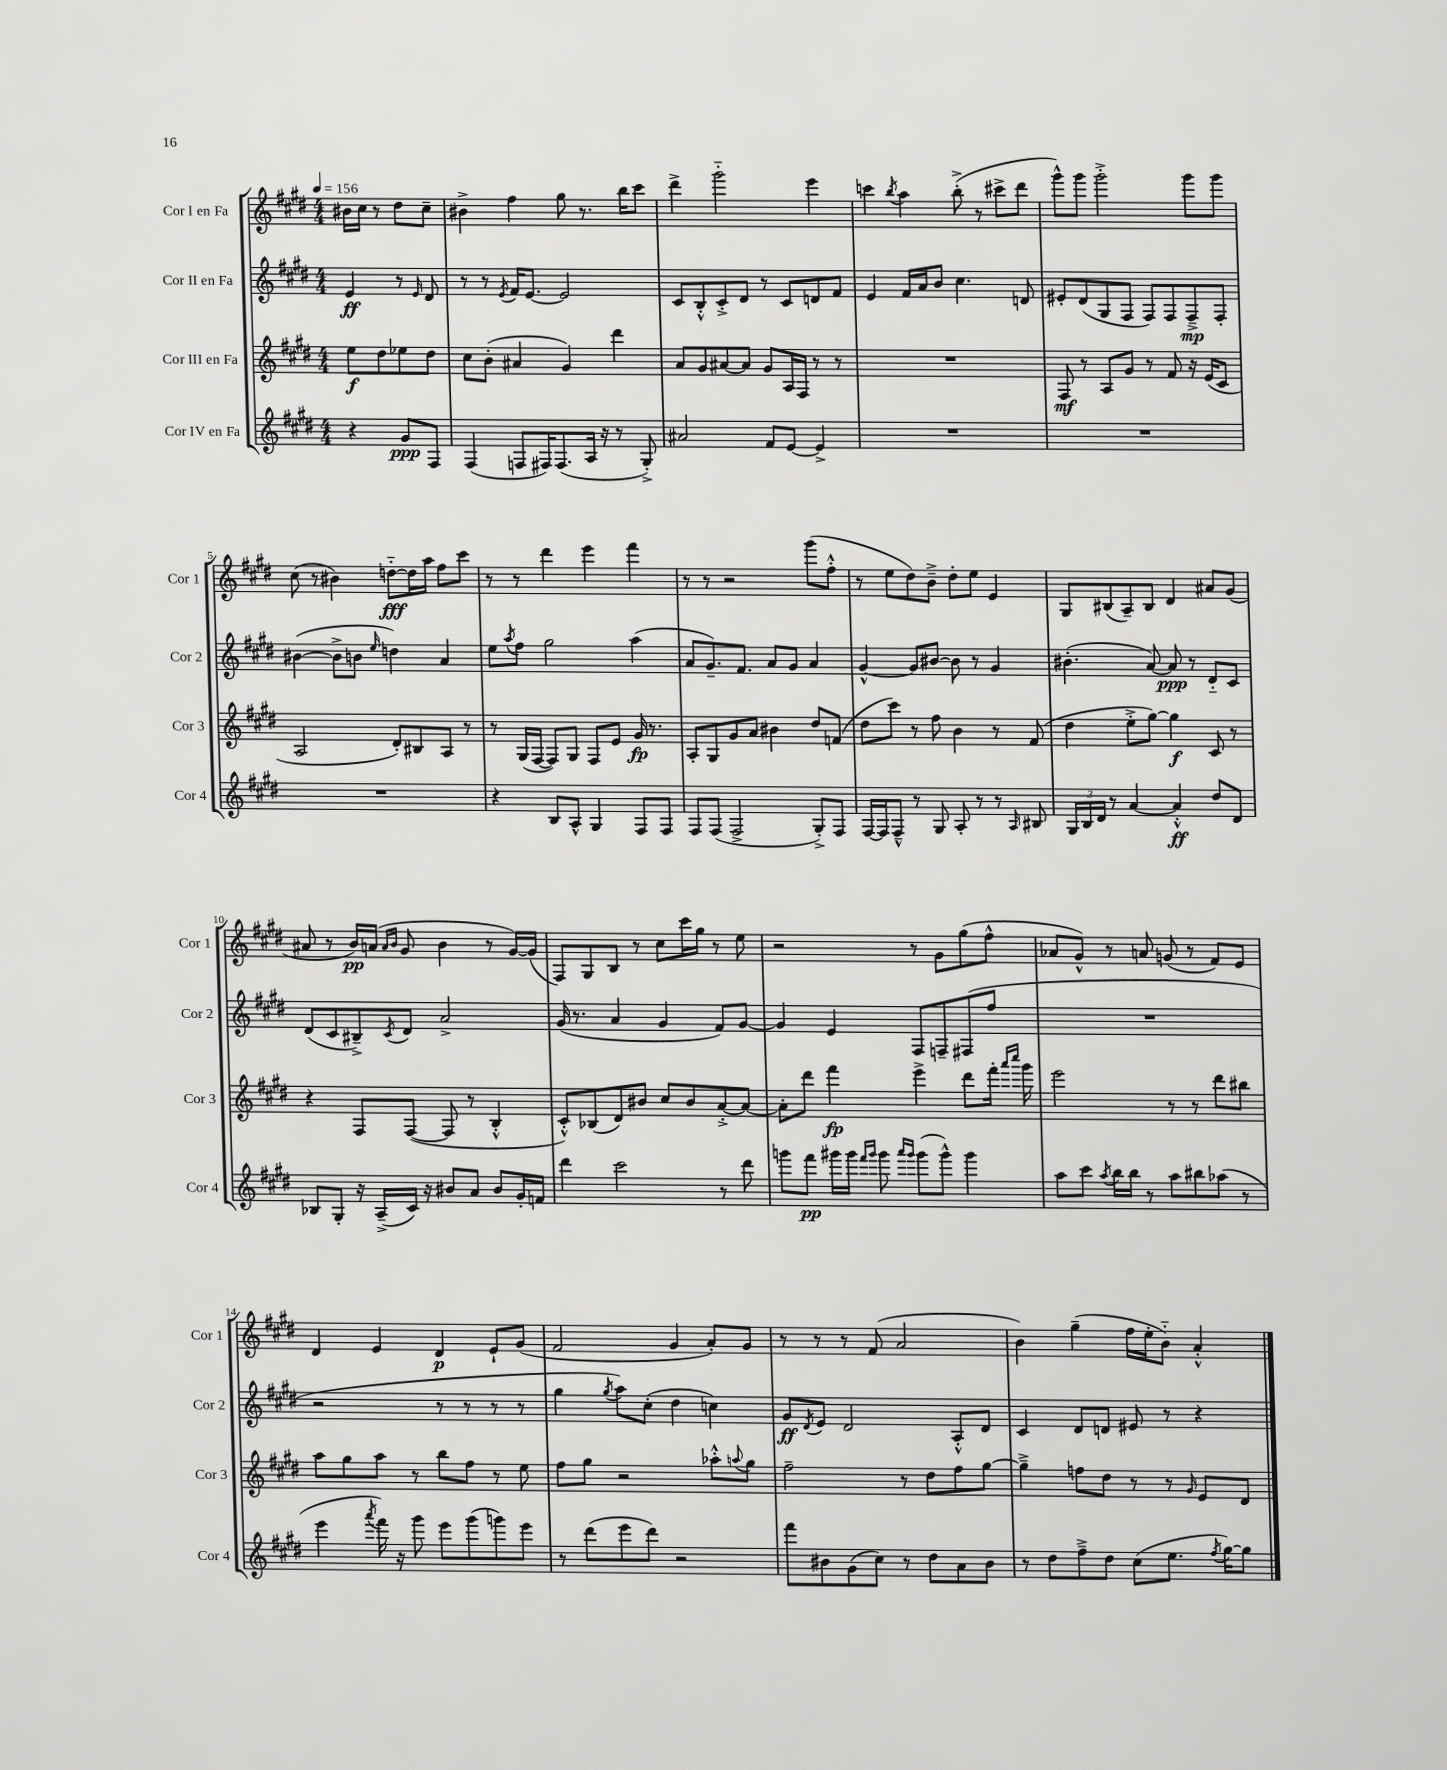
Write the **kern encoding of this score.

**kern	**dynam	**kern	**dynam	**kern	**dynam	**kern	**dynam
*part4	*part4	*part3	*part3	*part2	*part2	*part1	*part1
*staff4	*staff4	*staff3	*staff3	*staff2	*staff2	*staff1	*staff1
*I"Cor IV en Fa	*	*I"Cor III en Fa	*	*I"Cor II en Fa	*	*I"Cor I en Fa	*
*I'Cor 4	*	*I'Cor 3	*	*I'Cor 2	*	*I'Cor 1	*
*clefG2	*	*clefG2	*	*clefG2	*	*clefG2	*
*k[f#c#g#d#]	*	*k[f#c#g#d#]	*	*k[f#c#g#d#]	*	*k[f#c#g#d#]	*
*M4/4	*	*M4/4	*	*M4/4	*	*M4/4	*
*MM156	*	*MM156	*	*MM156	*	*MM156	*
=	=	=	=	=	=	=	=
4r	.	8ee\L	f	4e/	ff	16b#X\LL	.
.	.	.	.	.	.	16cc#\JJ	.
.	.	8dd#\	.	.	.	8r	.
8g#/L	ppp	8ee-X\	.	8r	.	8dd#\L	.
.	.	.	.	16qqe/	.	.	.
8F#/J	.	8dd#\J	.	8d#/	.	8cc#~\J	.
=1	=1	=1	=1	=1	=1	=1	=1
(4F#/	.	8cc#\L	.	8r	.	4b#X^\	.
.	.	(8b'\J	.	8r	.	.	.
.	.	.	.	8qe/	.	.	.
8Fn/L	.	4a#X/	.	16f#/KL	.	4ff#\	.
.	.	.	.	[8.e/J	.	.	.
16F#X/K)	.	.	.	.	.	.	.
(8.F#/	.	.	.	.	.	.	.
.	.	4g#/)	.	2e/]	.	8gg#\	.
16A/Jk	.	.	.	.	.	8.r	.
16r	.	.	.	.	.	.	.
8r	.	4ddd#\	.	.	.	.	.
.	.	.	.	.	.	16bb\KL	.
8G#'^/)	.	.	.	.	.	8ccc#\J	.
=2	=2	=2	=2	=2	=2	=2	=2
2a#X/	.	8a/L	.	8c#/L	.	4ddd#^\	.
.	.	8g#/	.	8B'^^/	.	.	.
.	.	[8a#X/	.	8c#'^/	.	2ggg#\	.
.	.	8a#/J]	.	8d#/J	.	.	.
8f#/L	.	8g#/L	.	8r	.	.	.
[8e/J	.	16A/L	.	8c#/L	.	.	.
.	.	16F#/JJ	.	.	.	.	.
4e^/]	.	8r	.	8dn/	.	4eee\	.
.	.	8r	.	8f#/J	.	.	.
=3	=3	=3	=3	=3	=3	=3	=3
1r	.	1r	.	4e/	.	4cccn\	.
.	.	.	.	.	.	8qbb/	.
.	.	.	.	16f#/LL	.	4aa\	.
.	.	.	.	16a/J	.	.	.
.	.	.	.	8b/J	.	.	.
.	.	.	.	4.cc#\	.	(8bb'^\	.
.	.	.	.	.	.	8r	.
.	.	.	.	.	.	8ccc#X^\L	.
.	.	.	.	8dn/	.	8ddd#\J	.
=4	=4	=4	=4	=4	=4	=4	=4
1r	.	8F#/	mf	8e#X'/L	.	8ggg#^^\L)	.
.	.	8r	.	(8d#/	.	8ggg#\J	.
.	.	8A/L	.	8G#/	.	2ggg#'^\	.
.	.	8g#/J	.	8F#/J	.	.	.
.	.	8r	.	8F#/L)	.	.	.
.	.	8f#/	.	8F#/	.	.	.
.	.	16r	.	8F#~^/	mp	8ggg#\L	.
.	.	(16e/KL	.	.	.	.	.
.	.	8c#/J	.	8F#'/J	.	8ggg#\J	.
!!LO:LB:g=z
=5	=5	=5	=5	=5	=5	=5	=5
1r	.	2A/	.	([4b#X\	.	(8cc#\	.
.	.	.	.	.	.	8r	.
.	.	.	.	8b#^\L]	.	4b#X\)	.
.	.	.	.	8bn\J	.	.	.
.	.	.	.	16qqee/	.	.	.
.	.	8d#'/L)	.	4ddn\)	.	[8ddn\L	fff
.	.	8B#X/	.	.	.	16dd\L]	.
.	.	.	.	.	.	16aa\JJ	.
.	.	8A/J	.	4a/	.	8ff#\L	.
.	.	8r	.	.	.	8ccc#\J	.
=6	=6	=6	=6	=6	=6	=6	=6
4r	.	8r	.	8ee\L	.	8r	.
.	.	.	.	8qaa/	.	.	.
.	.	(16G#/LL	.	8ff#\J	.	8r	.
.	.	[16F#/JJ	.	.	.	.	.
8B/L	.	8F#/L])	.	2gg#\	.	4ddd#\	.
8A^^/J	.	8G#/J	.	.	.	.	.
4G#/	.	8F#/L	.	.	.	4eee\	.
.	.	8e/J	.	.	.	.	.
8F#/L	.	16g#/	fp	(4aa\	.	4fff#\	.
.	.	8.r	.	.	.	.	.
8F#/J	.	.	.	.	.	.	.
=7	=7	=7	=7	=7	=7	=7	=7
8F#/L	.	8A'/L	.	8a/L	.	8r	.
(8F#/J	.	8G#/	.	8.g#~/)	.	8r	.
2F#^/	.	8g#/	.	.	.	2r	.
.	.	.	.	8.f#/J	.	.	.
.	.	8a/J	.	.	.	.	.
.	.	4b#X\	.	8a/L	.	.	.
.	.	.	.	8g#/J	.	.	.
8G#'^/L)	.	8dd#/L	.	4a/	.	(8ggg#\L	.
8F#/J	.	(8fn/J	.	.	.	8ff#'^^\J	.
=8	=8	=8	=8	=8	=8	=8	=8
[16F#/LL	.	8dd#\L	.	[4g#^^/	.	8r	.
16F#/J]	.	.	.	.	.	.	.
8F#~^^/J	.	8ccc#\J)	.	.	.	8ee\L	.
8r	.	8r	.	8g#/L]	.	8dd#\)	.
8G#/	.	8ff#\	.	[8b#X/J	.	8b~^\J	.
8A'/	.	4b\	.	8b#\]	.	8dd#'\L	.
8r	.	.	.	8r	.	8ee\J	.
8r	.	8r	.	4g#/	.	4e/	.
16qqA/	.	.	.	.	.	.	.
8B#X/	.	(8f#/	.	.	.	.	.
=9	=9	=9	=9	=9	=9	=9	=9
24G#/LL	.	4dd#\	.	(4.b#X'\	.	8G#/L	.
24B/	.	.	.	.	.	.	.
24d#/JJ	.	.	.	.	.	.	.
8r	.	.	.	.	.	(8B#X/	.
[4a/	.	8ee'^\L	.	.	.	8A~/)	.
.	.	[8gg#\J)	.	[8a/)	.	8B#/J	.
4a'^^/]	ff	4gg#\]	f	8a/]	ppp	4d#/	.
.	.	.	.	8r	.	.	.
8dd#/L	.	8c#/	.	8d#/L	.	8a#X/L	.
8d#/J	.	8r	.	8c#/J	.	(8g#/J	.
!!LO:LB:g=z
=10	=10	=10	=10	=10	=10	=10	=10
8B-X/L	.	4r	.	(8d#/L	.	8a#X/	.
8G#'/J	.	.	.	8c#/	.	8r	.
16r	.	8F#/L	.	8B#X~^/)	.	16b/LL)	pp
(16A~^/LL	.	.	.	.	.	(16an/JJ	.
.	.	.	.	.	.	16qqa/LL	.
.	.	.	.	8qc#/	.	16qqb/JJ	.
16c#/JJ)	.	([8F#/J	.	8d#/J	.	8g#/	.
16r	.	.	.	.	.	.	.
8b#X/L	.	8F#/]	.	2a^/	.	4b\	.
8a/J	.	8r	.	.	.	.	.
8b#/L	.	4B'^^/	.	.	.	8r	.
16g#'/L	.	.	.	.	.	[16g#/LL)	.
16fn/JJ	.	.	.	.	.	(16g#/JJ]	.
=11	=11	=11	=11	=11	=11	=11	=11
4ddd#\	.	8c#'^^/L)	.	(16g#/	.	8F#/L)	.
.	.	.	.	8.r	.	.	.
.	.	(8B-X/	.	.	.	8G#/	.
2ccc#\	.	8d#/)	.	4a/	.	8B/J	.
.	.	8b#X/J	.	.	.	8r	.
.	.	8cc#/L	.	4g#/	.	8cc#\L	.
.	.	8b#/	.	.	.	16ccc#\L	.
.	.	.	.	.	.	16gg#\JJ	.
8r	.	[8a'^/	.	8f#/L)	.	8r	.
8ddd#\	.	8a/J_	.	[8g#/J	.	8ee\	.
=12	=12	=12	=12	=12	=12	=12	=12
8gggn\L	.	8a'\L]	.	4g#/]	.	2r	.
8fff#\J	pp	8ddd#\J	.	.	.	.	.
16ggg#X\LL	.	4fff#\	fp	4e/	.	.	.
16ggg#\JJ	.	.	.	.	.	.	.
16qqfff#/LL	.	.	.	.	.	.	.
16qqggg#/JJ	.	.	.	.	.	.	.
8ggg#\	.	.	.	.	.	.	.
16qqaaa/LL	.	.	.	.	.	.	.
16qqggg#/JJ	.	.	.	.	.	.	.
(8ggg#\L	.	4eee^\	.	8F#/L	.	8r	.
8ggg#^^\J)	.	.	.	8Fn~/	.	8g#\L	.
4ggg#\	.	8ddd#\L	.	(8F#X/	.	(8gg#\	.
.	.	16fff#'\Jk	.	8ff#/J	.	8ff#^^\J	.
.	.	16qqaaa/LL	.	.	.	.	.
.	.	16qqcccc#/JJ	.	.	.	.	.
.	.	16ggg#\	.	.	.	.	.
=13	=13	=13	=13	=13	=13	=13	=13
8aa\L	.	2eee\	.	1r	.	8a-X/L	.
8ccc#\J	.	.	.	.	.	8g#^^/J)	.
8qaa/	.	.	.	.	.	.	.
16bb\LL	.	.	.	.	.	8r	.
16bb\JJ	.	.	.	.	.	.	.
8r	.	.	.	.	.	8an/	.
8aa\L	.	8r	.	.	.	(8gn/	.
8bb#X\	.	8r	.	.	.	8r	.
(8aa-X\J	.	8ddd#\L	.	.	.	8f#/L)	.
8r	.	8bb#X\J	.	.	.	8e/J	.
!!LO:LB:g=z
=14	=14	=14	=14	=14	=14	=14	=14
4eee\	.	8aa\L	.	2r	.	4d#/	.
.	.	8gg#\	.	.	.	.	.
8qaaa/	.	.	.	.	.	.	.
16fff#\)	.	8aa\J	.	.	.	4e/	.
16r	.	.	.	.	.	.	.
8ggg#\	.	8r	.	.	.	.	.
8eee\L	.	8bb\L	.	8r	.	4d#/	p
(8ggg#\	.	8ff#\J	.	8r	.	.	.
8gggn\)	.	8r	.	8r	.	8e`/L	.
8eee\J	.	8ee\	.	8r	.	(8g#/J	.
=15	=15	=15	=15	=15	=15	=15	=15
8r	.	8ff#\L	.	4gg#\	.	2f#/	.
(8ddd#\L	.	8gg#\J	.	.	.	.	.
.	.	.	.	8qgg#/	.	.	.
8eee\	.	2r	.	8aa\L)	.	.	.
8ddd#\J)	.	.	.	(8cc#'\J	.	.	.
2r	.	.	.	4dd#\	.	4g#/	.
.	.	8aa-X'^^\L	.	4ccn\)	.	8a'/L)	.
.	.	8qqaan/	.	.	.	.	.
.	.	8gg#\J	.	.	.	8g#/J	.
=16	=16	=16	=16	=16	=16	=16	=16
8fff#\L	.	2ff#~\	.	8g#/L	ff	8r	.
.	.	.	.	8qd#/	.	.	.
8b#X\	.	.	.	8e/J	.	8r	.
(8g#\	.	.	.	2d#/	.	8r	.
8cc#\J)	.	.	.	.	.	(8f#/	.
8r	.	8r	.	.	.	2a/	.
8dd#\L	.	8dd#\L	.	.	.	.	.
8a\	.	8ff#\	.	8A'^^/L	.	.	.
8b#\J	.	[8gg#\J	.	8d#/J	.	.	.
=17	=17	=17	=17	=17	=17	=17	=17
8r	.	4gg#~^\]	.	4c#/	.	4b\)	.
8dd#\L	.	.	.	.	.	.	.
8ff#~^\	.	8ffn\L	.	8d#/L	.	(4gg#~\	.
8dd#\J	.	8dd#\J	.	8dn/J	.	.	.
(8cc#\L	.	8r	.	8e#X/	.	16ff#\LL	.
.	.	.	.	.	.	16ee'\J	.
8.ee\J	.	8r	.	8r	.	8b\J)	.
.	.	16qqg#/	.	.	.	.	.
.	.	8e/L	.	4r	.	4a'^^/	.
8qff#/	.	.	.	.	.	.	.
[16gg#\KL)	.	.	.	.	.	.	.
8gg#\J]	.	8d#/J	.	.	.	.	.
==	==	==	==	==	==	==	==
*-	*-	*-	*-	*-	*-	*-	*-
